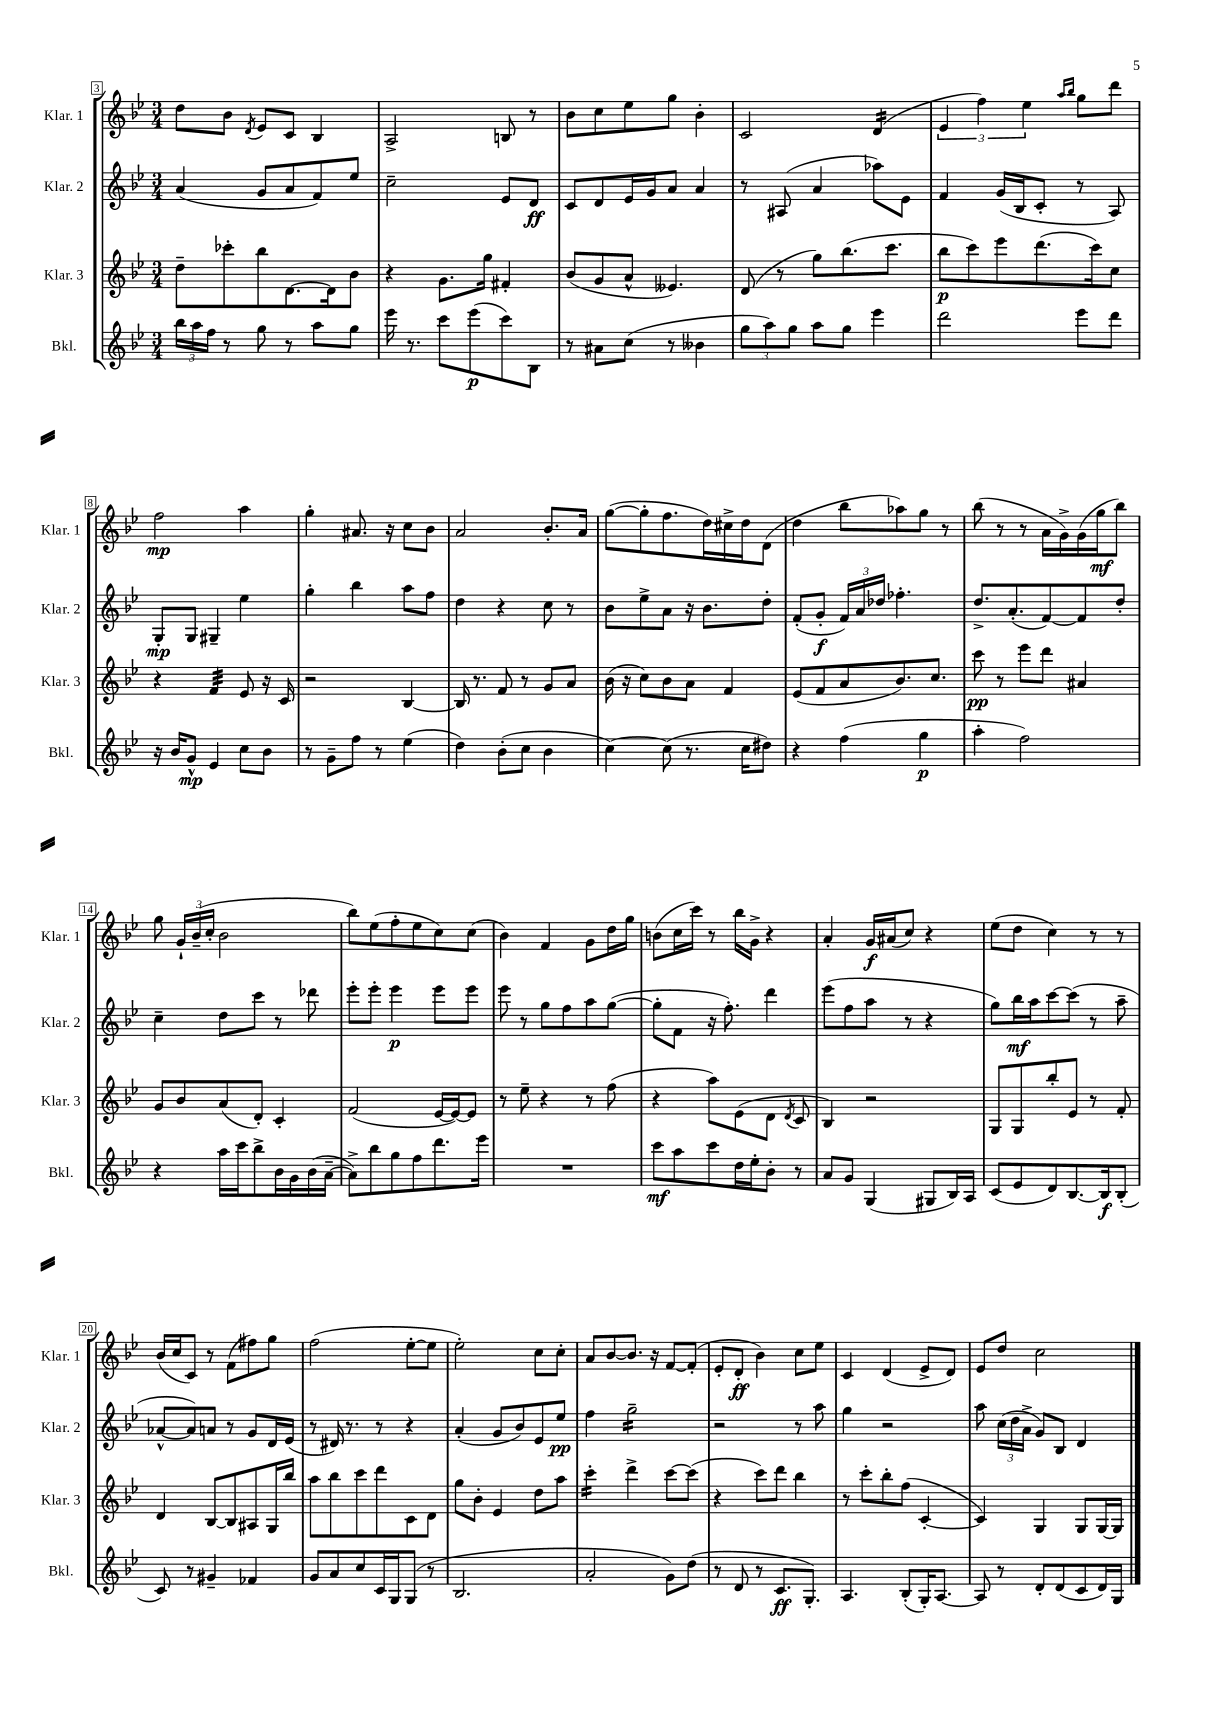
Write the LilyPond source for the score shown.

<<
\new StaffGroup <<
\new Staff = "s0" \with { instrumentName = "Klar. 1" shortInstrumentName = "Klar. 1" } {
    \clef treble \key bes \major \numericTimeSignature \time 3/4
    \autoBeamOff d''8[ bes'8] \acciaccatura { d'8 } ees'8[ c'8] bes4 |
    a2-> b8 r8 |
    bes'8[ c''8 ees''8 g''8] bes'4-. |
    c'2 d'4:16( |
    \tuplet 3/2 { ees'4 f''4) ees''4 } \grace { a''16[ bes''16] } g''8[ d'''8] |
    f''2\mp a''4 |
    g''4-. ais'8. r16 c''8[ bes'8] |
    a'2 bes'8.[-. a'16] |
    g''8[~( g''8-. f''8. d''16) cis''16-> d''16 d'8]( |
    d''4 bes''8[ aes''8) g''8] r8 |
    bes''8( r8 r8 a'16[ g'16->) g'16( g''16\mf bes''8]) |
    g''8 \tuplet 3/2 { g'16[-! bes'16--( c''16]-. } bes'2 |
    bes''8[) ees''8( f''8-. ees''8 c''8) c''8]( |
    bes'4) f'4 g'8[ d''16 g''16] |
    b'8[( c''16 c'''16]) r8 bes''16[ g'16]-> r4 |
    a'4-. g'16[\f ais'16( c''8]) r4 |
    ees''8[( d''8] c''4) r8 r8 |
    bes'16[( c''16 c'8]) r8 f'8[( fis''8) g''8] |
    f''2( ees''8[~-. ees''8] |
    ees''2-.) c''8[ c''8]-. |
    a'8[ bes'8~ bes'8.] r16 f'8[~ f'8]-.( |
    ees'8[-. d'8]-.\ff bes'4) c''8[ ees''8] |
    c'4 d'4( ees'8[-> d'8]) |
    ees'8[ d''8] c''2 \bar "|." |
}
\new Staff = "s1" \with { instrumentName = "Klar. 2" shortInstrumentName = "Klar. 2" } {
    \clef treble \key bes \major \numericTimeSignature \time 3/4
    \autoBeamOff a'4( g'8[ a'8 f'8) ees''8] |
    c''2-- ees'8[ d'8]\ff |
    c'8[ d'8 ees'16 g'16 a'8] a'4 |
    r8 ais8( a'4 aes''8[) ees'8] |
    f'4 g'16[( bes16 c'8]-. r8 a8) |
    g8[-.\mp g8] gis4-- ees''4 |
    g''4-. bes''4 a''8[ f''8] |
    d''4 r4 c''8 r8 |
    bes'8[ ees''8-> a'8] r16 bes'8.[ d''8]-. |
    f'8[-.( g'8]-.\f \tuplet 3/2 { f'16[) a'16 des''16] } fes''4.-. |
    d''8.[-> a'8.-.( f'8~) f'8 d''8]-. |
    c''4-- d''8[ c'''8] r8 des'''8 |
    ees'''8[-. ees'''8]-. ees'''4\p ees'''8[ ees'''8] |
    ees'''8 r8 g''8[ f''8 a''8 g''8]~( |
    g''8[-. f'8] r16 f''8.-.) d'''4 |
    ees'''8[( f''8 a''8] r8 r4 |
    g''8[) bes''16\mf a''16 c'''8~ c'''8]( r8 a''8-- |
    aes'8[~-^ aes'8) a'8] r8 g'8[ d'16 ees'16]( |
    r8 dis'16) r8. r8 r4 |
    a'4-.( g'8[ bes'8) ees'8 ees''8]\pp |
    f''4 g''2:16-- |
    r2 r8 a''8 |
    g''4 r2 |
    a''8 \tuplet 3/2 { c''16[( d''16 a'16]-> } g'8[) bes8] d'4 \bar "|." |
}
\new Staff = "s2" \with { instrumentName = "Klar. 3" shortInstrumentName = "Klar. 3" } {
    \clef treble \key bes \major \numericTimeSignature \time 3/4
    \autoBeamOff d''8[-- ces'''8-. bes''8 d'8.~ d'16 bes'8] |
    r4 g'8.[ g''16] fis'4-. |
    bes'8[( g'8 a'8]-^ eeses'4.) |
    d'8( r8 g''8[) bes''8.( c'''8.] |
    bes''8[\p c'''8) ees'''8 d'''8.( c'''16) c''8] |
    r4 f'4:32 ees'8 r16 c'16 |
    r2 bes4~ |
    bes16 r8. f'8 r8 g'8[ a'8] |
    bes'16( r16 c''8[) bes'8 a'8] f'4 |
    ees'8[( f'8 a'8 bes'8.) c''8.] |
    c'''8\pp r8 ees'''8[ d'''8] ais'4 |
    g'8[ bes'8 a'8( d'8]-.) c'4-. |
    f'2( ees'16[~ ees'16~) ees'8] |
    r8 ees''8-- r4 r8 f''8( |
    r4 a''8[) ees'8( d'8] \acciaccatura { d'8 } c'8 |
    bes4) r2 |
    g8[ g8 bes''8-. ees'8] r8 f'8-. |
    d'4 bes8[~ bes8 ais8 g16 bes''16] |
    a''8[ bes''8 c'''8 d'''8 c'8 d'8] |
    g''8[ bes'8]-. ees'4 d''8[ a''8] |
    c'''4:16-. d'''4-> c'''8[~ c'''8]( |
    r4 c'''8[) d'''8] bes''4 |
    r8 c'''8[-. bes''8-. f''8]( c'4~-. |
    c'4) g4 g8[ g16~ g16] \bar "|." |
}
\new Staff = "s3" \with { instrumentName = "Bkl." shortInstrumentName = "Bkl." } {
    \clef treble \key bes \major \numericTimeSignature \time 3/4
    \autoBeamOff \tuplet 3/2 { bes''16[ a''16 f''16] } r8 g''8 r8 a''8[ g''8] |
    ees'''16 r8. c'''8[ ees'''8\p( c'''8) bes8] |
    r8 ais'8[ c''8]( r8 beses'4 |
    \tuplet 3/2 { g''8[ a''8) g''8] } a''8[ g''8] ees'''4 |
    d'''2 ees'''8[ d'''8] |
    r16 bes'16[ g'8]-^\mp ees'4 c''8[ bes'8] |
    r8 g'8[-- f''8] r8 ees''4( |
    d''4) bes'8[-.( c''8] bes'4 |
    c''4~) c''8( r8. c''16[ dis''8]) |
    r4 f''4( g''4\p |
    a''4-. f''2) |
    r4 a''16[ c'''16 bes''8-> bes'16 g'16 bes'16( a'16]~-- |
    a'8[->) bes''8 g''8 f''8 d'''8. ees'''16] |
    R2. |
    c'''8[\mf a''8 c'''8 d''16 ees''16-. bes'8]-. r8 |
    a'8[ g'8] g4( gis8[ bes16) a16] |
    c'8[( ees'8 d'8) bes8.~ bes16\f bes8]-.( |
    c'8) r8 gis'4-- fes'4 |
    g'8[ a'8 c''8 c'16 g16 g8]( r8 |
    bes2. |
    a'2-. g'8[) d''8]( |
    r8 d'8 r8 c'8.[\ff g8.]-.) |
    a4. bes8[-.( g16-.) a8.]~ |
    a8 r8 d'8[-. d'8( c'8 d'16) g16] \bar "|." |
}
>>
>>
\layout { \context { \Score currentBarNumber = #3 \override BarNumber.stencil = #(make-stencil-boxer 0.1 0.3 ly:text-interface::print) } }
